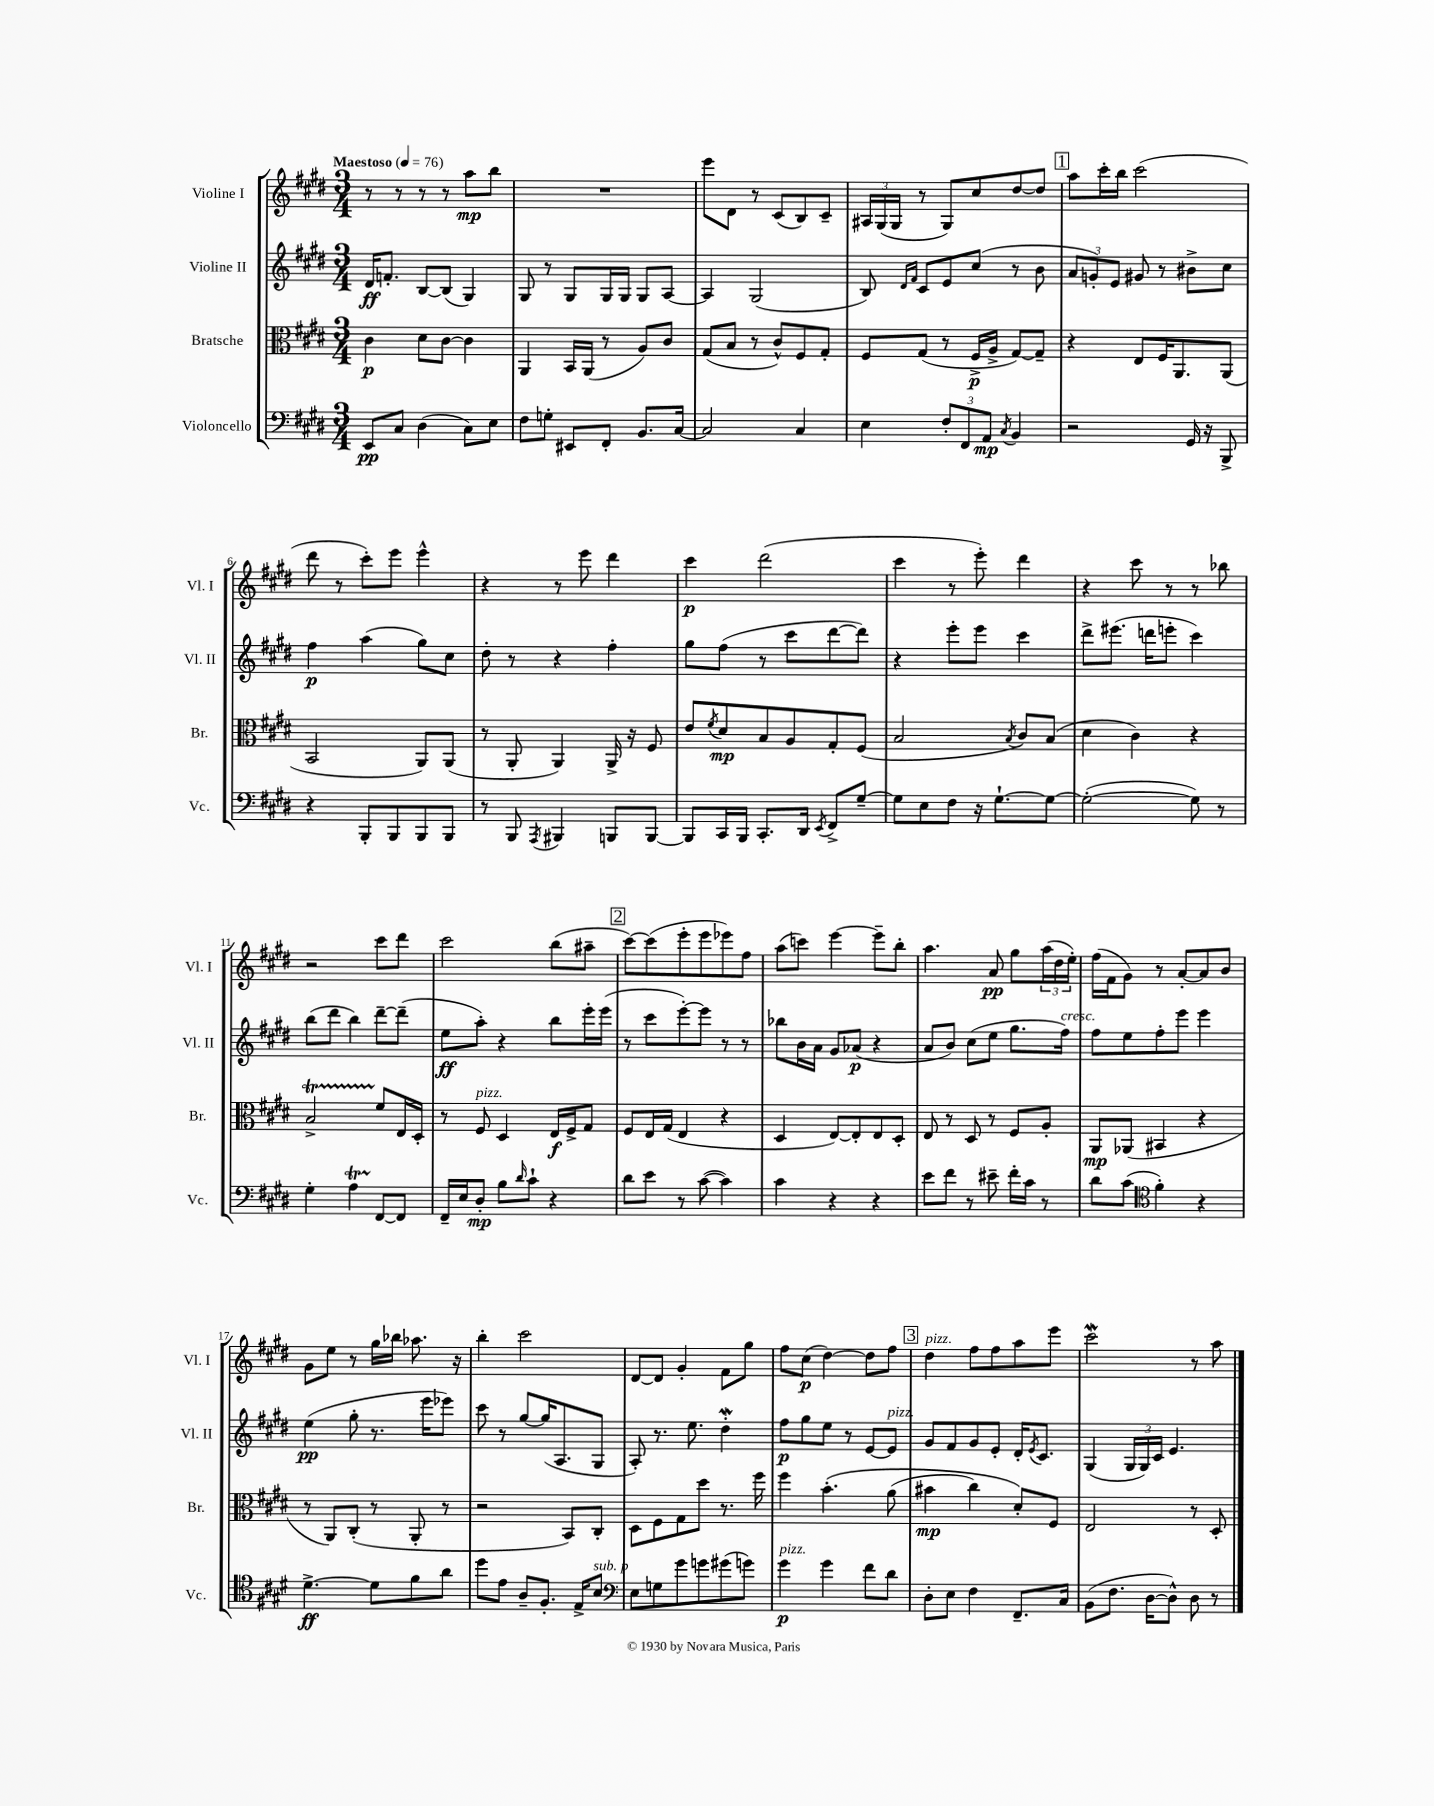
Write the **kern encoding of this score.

**kern	**dynam	**kern	**dynam	**kern	**dynam	**kern	**dynam
*part4	*part4	*part3	*part3	*part2	*part2	*part1	*part1
*staff4	*staff4	*staff3	*staff3	*staff2	*staff2	*staff1	*staff1
*I"Violoncello	*	*I"Bratsche	*	*I"Violine II	*	*I"Violine I	*
*I'Vc.	*	*I'Br.	*	*I'Vl. II	*	*I'Vl. I	*
*clefF4	*	*clefC3	*	*clefG2	*	*clefG2	*
*k[f#c#g#d#]	*	*k[f#c#g#d#]	*	*k[f#c#g#d#]	*	*k[f#c#g#d#]	*
*M3/4	*	*M3/4	*	*M3/4	*	*M3/4	*
*MM76	*	*MM76	*	*MM76	*	*MM76	*
=1	=1	=1	=1	=1	=1	=1	=1
!	!	!	!	!	!	!LO:TX:a:B:t=Maestoso	!
8EE/L	pp	4c#\	p	16d#/KL	ff	8r	.
.	.	.	.	8.fn'/J	.	.	.
8C#/J	.	.	.	.	.	8r	.
(4D#\	.	8d#\L	.	[8B/L	.	8r	.
.	.	[8c#\J	.	(8B/J]	.	8r	.
8C#\L)	.	4c#\]	.	4G#/)	.	8aa\L	mp
8E\J	.	.	.	.	.	8bb\J	.
=2	=2	=2	=2	=2	=2	=2	=2
8F#\L	.	4AA/	.	8G#/	.	2.r	.
8Gn'\J	.	.	.	8r	.	.	.
8EE#X/L	.	16BB/LL	.	8G#/L	.	.	.
.	.	(16AA/JJ	.	.	.	.	.
8FF#'/J	.	8r	.	16G#/L	.	.	.
.	.	.	.	16G#/JJ	.	.	.
8.BB/L	.	8A/L)	.	8G#/L	.	.	.
.	.	8c#/J	.	[8A/J	.	.	.
[16C#/Jk	.	.	.	.	.	.	.
=3	=3	=3	=3	=3	=3	=3	=3
2C#/]	.	(8G#/L	.	4A/]	.	8eee\L	.
.	.	8B/J	.	.	.	8d#\J	.
.	.	8r	.	(2G#/	.	8r	.
.	.	8c#^^/L)	.	.	.	(8c#/L	.
4C#/	.	8F#/	.	.	.	8B/)	.
.	.	8G#'/J	.	.	.	8c#~/J	.
=4	=4	=4	=4	=4	=4	=4	=4
4E\	.	8F#/L	.	8B/)	.	24A#X/LL	.
.	.	.	.	.	.	(24G#/	.
.	.	.	.	.	.	24G#/JJ	.
.	.	.	.	16qqd#/LL	.	.	.
.	.	.	.	16qqf#/JJ	.	.	.
.	.	(8G#/J	.	8c#/L	.	8r	.
12F#'/L	.	8r	.	8e/	.	8G#/L)	.
12FF#/	.	.	.	.	.	.	.
.	.	16F#^/LL	p	(8cc#/J	.	8cc#/	.
12AA/J	mp	.	.	.	.	.	.
.	.	16A^/JJ	.	.	.	.	.
8qC#/	.	.	.	.	.	.	.
4BB/	.	[8G#/L)	.	8r	.	[8dd#/	.
.	.	8G#~/J]	.	8b\	.	8dd#/J]	.
!!LO:REH:place=s1:t=1
=5	=5	=5	=5	=5	=5	=5	=5
2r	.	4r	.	12a/L	.	8aa\L	.
.	.	.	.	12gn'/)	.	.	.
.	.	.	.	.	.	16ccc#'\L	.
.	.	.	.	12e/J	.	.	.
.	.	.	.	.	.	16bb\JJ	.
.	.	8E/L	.	8g#X/	.	(2ccc#\	.
.	.	16F#/K	.	8r	.	.	.
.	.	8.AA/	.	.	.	.	.
16GG#/	.	.	.	8b#X^\L	.	.	.
16r	.	.	.	.	.	.	.
8BBB^/	.	(8AA/J	.	8cc#\J	.	.	.
!!LO:LB:g=z
=6	=6	=6	=6	=6	=6	=6	=6
4r	.	2BB/	.	4ff#\	p	8ddd#\	.
.	.	.	.	.	.	8r	.
8BBB'/L	.	.	.	(4aa\	.	8ccc#'\L)	.
8BBB/	.	.	.	.	.	8eee\J	.
8BBB/	.	8AA/L)	.	8gg#\L)	.	4eee^^\	.
8BBB/J	.	(8AA/J	.	8cc#\J	.	.	.
=7	=7	=7	=7	=7	=7	=7	=7
8r	.	8r	.	8dd#'\	.	4r	.
8BBB/	.	8AA'/	.	8r	.	.	.
8qAAA/	.	.	.	.	.	.	.
4BBB#X/	.	4AA/)	.	4r	.	8r	.
.	.	.	.	.	.	8eee\	.
8BBBn/L	.	16AA^/	.	4ff#'\	.	4ddd#\	.
.	.	16r	.	.	.	.	.
[8BBB/J	.	8F#/	.	.	.	.	.
=8	=8	=8	=8	=8	=8	=8	=8
8BBB/L]	.	8e/L	.	8gg#\L	.	4ccc#\	p
.	.	8qf#/	.	.	.	.	.
16CC#/L	.	8d#/	mp	(8ff#\J	.	.	.
16BBB/JJ	.	.	.	.	.	.	.
8.CC#'/L	.	8B/	.	8r	.	(2ddd#\	.
.	.	8A/	.	8ccc#\L	.	.	.
16DD#/Jk	.	.	.	.	.	.	.
8qEE/	.	.	.	.	.	.	.
8FF#^/L	.	8G#'/	.	[8ddd#\	.	.	.
[8G#~/J	.	(8F#/J	.	8ddd#\J])	.	.	.
=9	=9	=9	=9	=9	=9	=9	=9
8G#\L]	.	2B/	.	4r	.	4ccc#\	.
8E\	.	.	.	.	.	.	.
8F#\J	.	.	.	8eee'\L	.	8r	.
16r	.	.	.	8eee\J	.	8eee'\)	.
[8.G#`\L	.	.	.	.	.	.	.
.	.	8qB/	.	.	.	.	.
.	.	8c#/L)	.	4ccc#\	.	4ddd#\	.
8G#\J_	.	(8B/J	.	.	.	.	.
=10	=10	=10	=10	=10	=10	=10	=10
(2G#'\_	.	4d#\	.	8ddd#^\L	.	4r	.
.	.	.	.	(8.eee#X\J	.	.	.
.	.	4c#\)	.	.	.	8ccc#\	.
.	.	.	.	16dddn\KL	.	.	.
.	.	.	.	8eeen'\J	.	8r	.
8G#\])	.	4r	.	4ccc#\)	.	8r	.
8r	.	.	.	.	.	8bb-X\	.
!!LO:LB:g=z
=11	=11	=11	=11	=11	=11	=11	=11
4G#'\	.	2BT^/	.	(8bb\L	.	2r	.
.	.	.	.	8ddd#\J	.	.	.
4AT\	.	.	.	4bb\)	.	.	.
[8FF#/L	.	8f#/L	.	[8ddd#~\L	.	8ccc#\L	.
8FF#/J]	.	16E/L	.	(8ddd#~\J]	.	8ddd#\J	.
.	.	16D#'/JJ	.	.	.	.	.
=12	=12	=12	=12	=12	=12	=12	=12
16FF#~/LL	.	8r	.	8ee\L	ff	2ccc#\	.
16E/J	.	.	.	.	.	.	.
!	!	!LO:TX:a:i:t=pizz.	!	!	!	!	!
8D#'/J	mp	8F#/	.	8aa'\J)	.	.	.
8B\L	.	4D#/	.	4r	.	.	.
16qqd#/	.	.	.	.	.	.	.
8c#`\J	.	.	.	.	.	.	.
4r	.	16E/LL	f	8bb\L	.	(8bb\L	.
.	.	16F#^/J	.	.	.	.	.
.	.	8G#/J	.	16eee'\L	.	8aa#X~\J	.
.	.	.	.	(16eee\JJ	.	.	.
!!LO:REH:place=s1:t=2
=13	=13	=13	=13	=13	=13	=13	=13
8d#\L	.	8F#/L	.	8r	.	[8ccc#\L)	.
8e\J	.	16E/L	.	8ccc#\L	.	(8ccc#\]	.
.	.	(16G#/JJ	.	.	.	.	.
8r	.	4E/	.	[8eee'\)	.	8eee'\	.
([8c#\	.	.	.	8eee\J]	.	8eee\	.
4c#\])	.	4r	.	8r	.	8eee-X\)	.
.	.	.	.	8r	.	8ff#\J	.
=14	=14	=14	=14	=14	=14	=14	=14
4c#\	.	4D#/	.	8bb-X\L	.	(8aa\L	.
.	.	.	.	16b\L	.	8cccn\J)	.
.	.	.	.	16a\JJ	.	.	.
4r	.	[8E/L)	.	8g#/L	.	[4eee\	.
.	.	8E'/]	.	(8a-X/J	p	.	.
4r	.	8E/	.	4r	.	8eee~\L]	.
.	.	8D#'/J	.	.	.	8bb'\J	.
=15	=15	=15	=15	=15	=15	=15	=15
8e\L	.	8E/	.	8a/L	.	4.aa\	.
8f#\J	.	8r	.	8b/J)	.	.	.
8r	.	8D#/	.	(8cc#\L	.	.	.
8e#X~\	.	8r	.	8ee\J	.	8a/	pp
16f#'\LL	.	8F#/L	.	8.gg#\L	.	8gg#\L	.
16c#\JJ	.	.	.	.	.	.	.
8r	.	8A'/J	.	.	.	(24aa\L	.
.	.	.	.	.	.	24dd#\	.
!	!	!	!	!LO:TX:a:i:t=cresc.	!	!	!
.	.	.	.	16ff#\Jk)	.	.	.
.	.	.	.	.	.	24ee'\JJ)	.
=16	=16	=16	=16	=16	=16	=16	=16
8d#\L	.	8AA/L	mp	8ff#\L	.	(16ff#\LL	.
.	.	.	.	.	.	16f#\J	.
(8c#\J	.	(8AA-X/J	.	8ee\	.	8g#\J)	.
*clefC4	*	*	*	*	*	*	*
4f#'\)	.	4BB#X/	.	8ff#'\	.	8r	.
.	.	.	.	8eee\J	.	[8a'/L	.
4r	.	4r	.	4eee\	.	8a/]	.
.	.	.	.	.	.	8b/J	.
!!LO:LB:g=z
=17	=17	=17	=17	=17	=17	=17	=17
[4.d#^\	ff	8r	.	(4ee\	pp	8g#\L	.
.	.	8AA/L)	.	.	.	8ee\J	.
.	.	(8C#'/J	.	8gg#'\	.	8r	.
8d#\L]	.	8r	.	8.r	.	16gg#\LL	.
.	.	.	.	.	.	16bb-X\JJ	.
8f#\	.	8AA'/	.	.	.	8.aa-X\	.
.	.	.	.	16eee\KL	.	.	.
8a\J	.	8r	.	8eee-X\J)	.	.	.
.	.	.	.	.	.	16r	.
=18	=18	=18	=18	=18	=18	=18	=18
8dd#\L	.	2r	.	8ccc#\	.	4bb'\	.
8e\J	.	.	.	8r	.	.	.
8A~/L	.	.	.	[8gg#/L	.	2ccc#\	.
8.F#'/J	.	.	.	(16gg#/K]	.	.	.
.	.	.	.	8.A/	.	.	.
.	.	8BB/L)	.	.	.	.	.
16E^/KL	.	.	.	.	.	.	.
!LO:TX:a:i:t=sub. p	!	!	!	!	!	!	!
8B/J	.	8C#'/J	.	8G#/J	.	.	.
=19	=19	=19	=19	=19	=19	=19	=19
*clefF4	*	*	*	*	*	*	*
8E\L	.	8D#\L	.	8A'/)	.	[8d#/L	.
8Gn\	.	8F#\	.	8.r	.	8d#/J]	.
8g#\	.	8G#\	.	.	.	4g#'/	.
.	.	.	.	8.ee\	.	.	.
8gn\	.	8dd#\J	.	.	.	.	.
(8g#X\	.	8.r	.	4dd#W'\	.	8f#\L	.
8gn\J)	.	.	.	.	.	8gg#\J	.
.	.	16ff#\	.	.	.	.	.
=20	=20	=20	=20	=20	=20	=20	=20
!LO:TX:a:i:t=pizz.	!	!	!	!	!	!	!
4g#\	p	4ff#\	.	8ff#\L	p	8ff#\L	.
.	.	.	.	8gg#\	.	(8cc#\J	p
4g#\	.	(4.b'\	.	8ee\J	.	[4dd#\)	.
.	.	.	.	8r	.	.	.
8f#\L	.	.	.	[8e/L	.	8dd#\L]	.
!	!	!	!	!LO:TX:a:i:t=pizz.	!	!	!
8d#\J	.	(8a\	.	8e/J]	.	8ff#\J	.
!!LO:REH:place=s1:t=3
=21	=21	=21	=21	=21	=21	=21	=21
!	!	!	!	!	!	!LO:TX:a:i:t=pizz.	!
8D#'\L	.	4b#X\	mp	8g#/L	.	4dd#\	.
8E\J	.	.	.	8f#/	.	.	.
4F#\	.	4cc#\)	.	8g#/	.	8ff#\L	.
.	.	.	.	8e'/J	.	8ff#\	.
8.FF#~/L	.	8d#'/L)	.	16d#'/KL	.	8aa\	.
.	.	.	.	8qe/	.	.	.
.	.	.	.	8.c#/J	.	.	.
.	.	8F#/J	.	.	.	8eee\J	.
16C#/Jk	.	.	.	.	.	.	.
=22	=22	=22	=22	=22	=22	=22	=22
(8BB\L	.	2E/	.	(4G#/	.	2ccc#W\	.
8.F#\J	.	.	.	.	.	.	.
.	.	.	.	24G#/LL	.	.	.
.	.	.	.	24G#/)	.	.	.
[16D#\KL	.	.	.	.	.	.	.
.	.	.	.	24c#/JJ	.	.	.
8D#^^\J])	.	.	.	4.e/	.	.	.
8D#\	.	8r	.	.	.	8r	.
8r	.	8D#'/	.	.	.	8aa\	.
==	==	==	==	==	==	==	==
*-	*-	*-	*-	*-	*-	*-	*-
